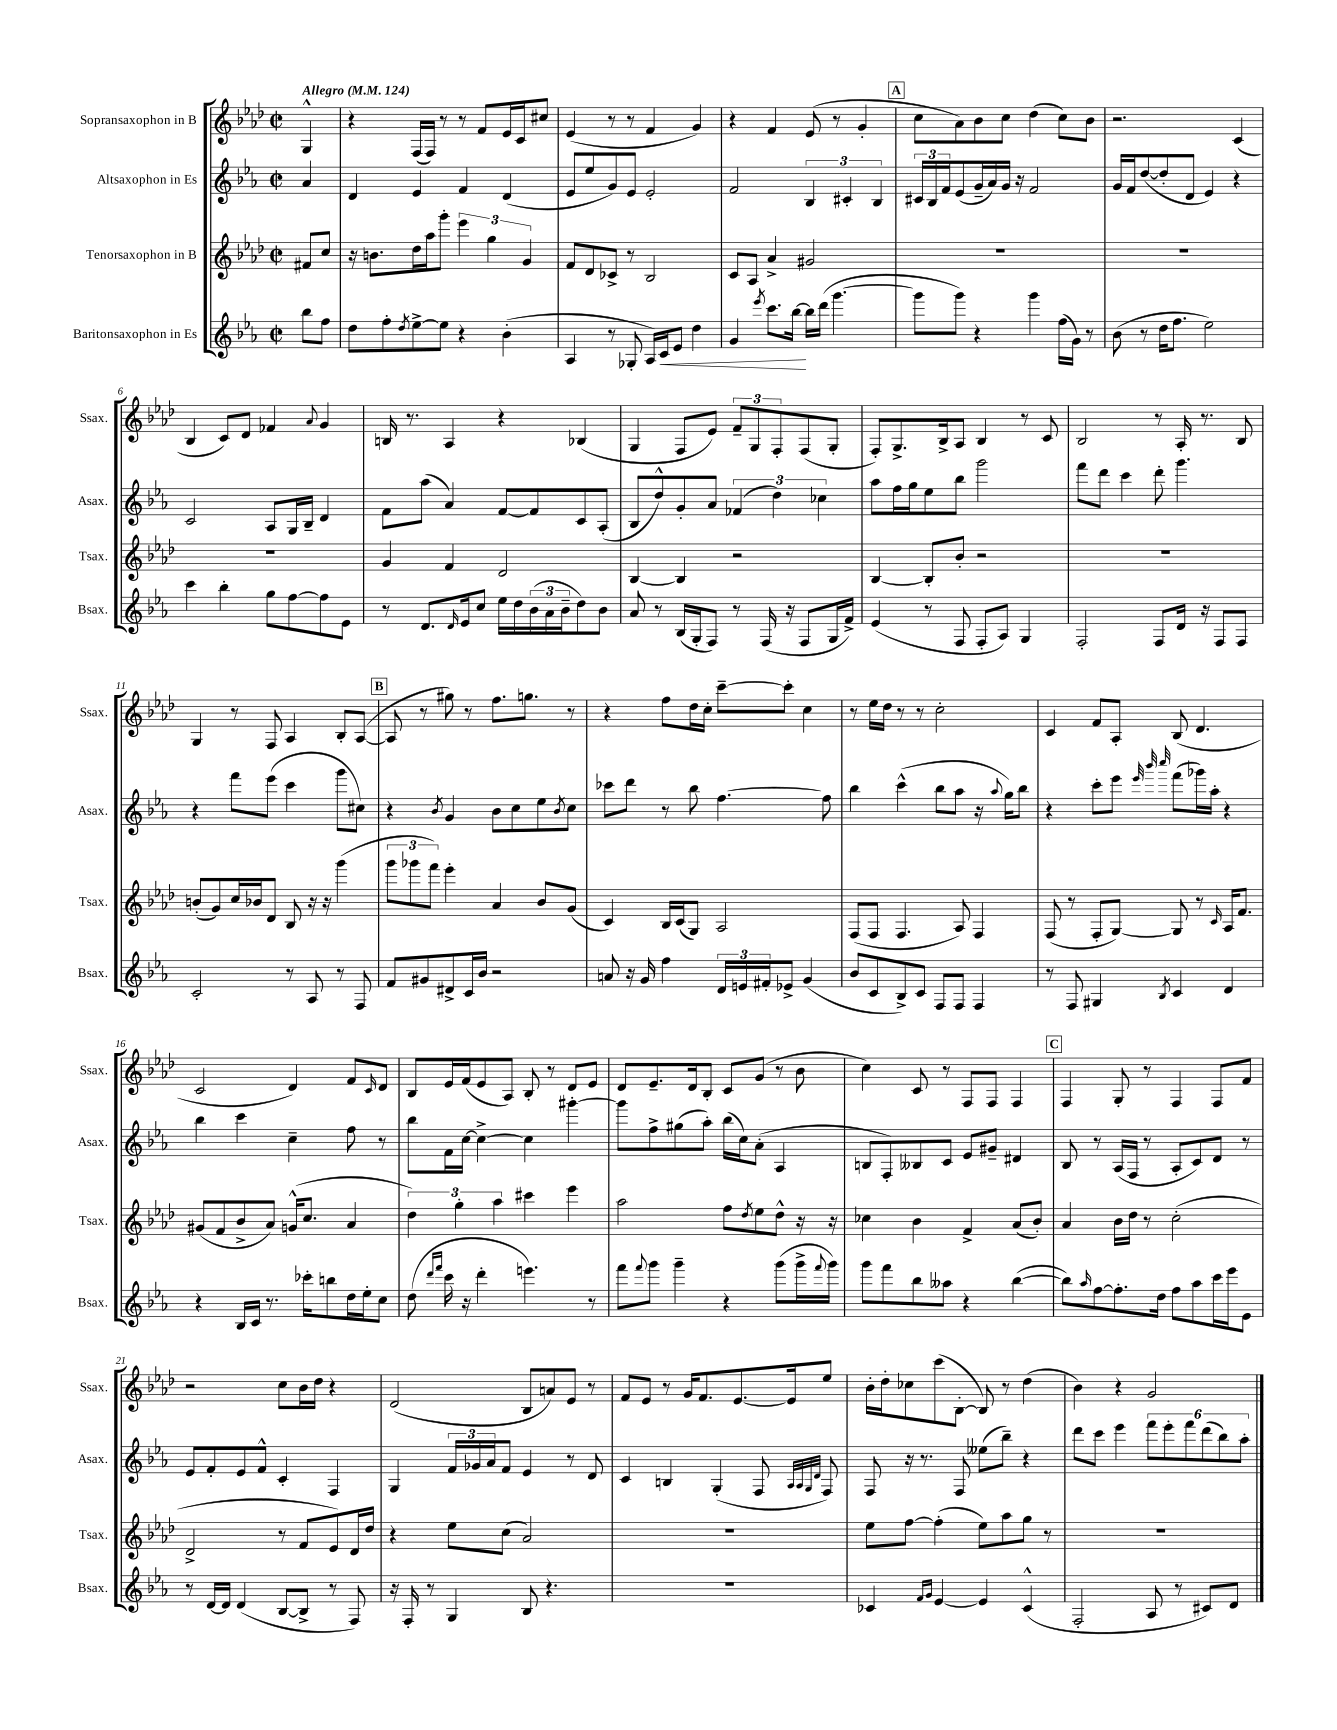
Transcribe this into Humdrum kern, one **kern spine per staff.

**kern	**kern	**kern	**kern
*staff4	*staff3	*staff2	*staff1
*clefG2	*clefG2	*clefG2	*clefG2
*k[b-e-a-]	*k[b-e-a-d-]	*k[b-e-a-]	*k[b-e-a-d-]
*M2/2	*M2/2	*M2/2	*M2/2
*met(c|)	*met(c|)	*met(c|)	*met(c|)
*MM124	*MM124	*MM124	*MM124
8bb-	8f#	4a-	4G^^
8ff	8cc	.	.
=	=	=	=
8dd	16r	4d	4r
.	8.b	.	.
8ff'	.	.	.
8qdd	.	.	.
[8ee-^	16dd-	4e-	(16F
.	16aa-	.	16F)
8ee-]	8ggg'	.	8r
4r	6eee-	4f	8r
.	.	.	8f
.	6gg	.	.
(4b-'	.	(4d	16e-
.	.	.	16c
.	6g	.	.
.	.	.	8cc#
=	=	=	=
4A-	8f	8e-	(4e-
.	8d-	8ee-	.
8r	8c-^	8g)	8r
8G-'	8r	8e-	8r
16A-)	2B-	2e-'	4f
16c	.	.	.
8e-	.	.	.
4dd	.	.	4g)
=	=	=	=
4g	8c	2f	4r
.	8A-	.	.
8qeee-	.	.	.
8.ccc	4a-^	.	4f
[16bb-	.	.	.
16bb-]	2g#	6B-	(8e-
(16ddd	.	.	.
[4.ggg	.	.	8r
.	.	6c#'	.
.	.	.	4g'
.	.	6B-	.
=	=	=	=
8ggg]	1r	24c#	8cc
.	.	24B-	.
.	.	24f	.
8ggg)	.	(8e-	8a-)
4r	.	16g~	8b-
.	.	16a-)	.
.	.	16g	8cc
.	.	16r	.
4ggg	.	2f	(4dd-
(16ff	.	.	8cc)
16g)	.	.	.
8r	.	.	8b-
=	=	=	=
(8b-	1r	16g	2.r
.	.	16f	.
8r	.	([8dd	.
16dd	.	8dd']	.
8.ff	.	.	.
.	.	8d	.
2ee-)	.	4e-)	.
.	.	4r	(4c
=	=	=	=
4ccc	1r	2c	4B-
4bb-'	.	.	8c)
.	.	.	8d-
8gg	.	8A-	4f-
[8ff	.	16G	.
.	.	16B-~	.
.	.	.	8qqa-
8ff]	.	4d	4g
8e-	.	.	.
=	=	=	=
8r	4g	8f	16B
.	.	.	8.r
8.d	.	(8aa-	.
.	4f	4a-)	4A-
16qqd	.	.	.
16e-	.	.	.
8cc	.	.	.
16ee-	2d-	[8f	4r
16dd	.	.	.
(24b-	.	8f]	.
24a-	.	.	.
24b-~	.	.	.
8dd)	.	8c	(4B-
8b-	.	(8A-'	.
=	=	=	=
8a-	[4B-	8B-	4G
8r	.	8dd^^)	.
(16B-	4B-]	8g'	8F
16G'	.	.	.
8F)	.	8a-	8e-)
8r	2r	(6f-	12f~
.	.	.	12G
(16F	.	.	.
.	.	6dd)	12F'
16r	.	.	.
8F	.	.	(8F
.	.	6cc-	.
16G	.	.	8G'
16f^)	.	.	.
=	=	=	=
(4e-	[4B-	8aa-	8F')
.	.	16ff	8.G^
.	.	16gg	.
8r	8B-']	8ee-	.
.	.	.	16B-^
8F	8b-'	8bb-	8A-
8F'	2r	2ggg	4B-
8A-)	.	.	.
4G	.	.	8r
.	.	.	8c
=	=	=	=
2F'	1r	8fff	2B-
.	.	8ddd	.
.	.	4ccc	.
8F	.	8ddd'	8r
16d	.	4.ggg	16A-'
16r	.	.	8.r
8F	.	.	.
8F	.	.	8B-
=	=	=	=
2c'	(8b'	4r	4G
.	8g)	.	.
.	16cc	8fff	8r
.	16b-	.	.
.	8d-	(8eee-	8F
8r	8B-	4ccc	4A-
8A-	16r	.	.
.	16r	.	.
8r	(4ggg	8ggg	8B-'
8F	.	8cc#)	([8A-
=	=	=	=
8f	12ggg	4r	8A-]
.	12ggg-	.	.
8g#	.	.	8r
.	12fff)	.	.
.	.	8qb-	.
8d#^	4eee-'	4g	8gg#)
16c	.	.	8r
16b-	.	.	.
2r	4a-	8b-	8.ff
.	.	8cc	.
.	.	.	8.gg
.	8b-	8ee-	.
.	.	8qb-	.
.	(8g	8cc	8r
=	=	=	=
8a	4c)	8ccc-	4r
16r	.	8ddd	.
16g	.	.	.
4ff	16B-	8r	8ff
.	(16c	.	.
.	8G)	8bb-	16dd-
.	.	.	16cc'
24d	2A-	[4.ff	[8ccc~
24e	.	.	.
24f#'	.	.	.
8e-^	.	.	8ccc']
(4g	.	.	4cc
.	.	8ff]	.
=	=	=	=
8b-	(8F	4bb-	8r
8c	8F	.	16ee-
.	.	.	16dd-
8B-^)	4.F	(4ccc^^	8r
8c	.	.	8r
8F	.	8bb-	2cc'
8F	8A-)	8aa-	.
4F	4F	16r	.
.	.	8qqaa-	.
.	.	16gg)	.
.	.	8bb-	.
=	=	=	=
8r	(8F	4r	4c
8F	8r	.	.
4G#	8F'	8ccc'	8f
.	[8G)	8eee-	8A-'
.	.	32qqeee-	.
.	.	32qqbbb-	.
8qB-	.	32qqcccc	.
4c	8G]	(8fff	(8B-
.	8r	16ggg-)	4.d-
.	.	16aa-'	.
.	16qqc	.	.
4d	16A-	4r	.
.	8.f	.	.
=	=	=	=
4r	(8g#	4bb-	2c
.	8f	.	.
16B-	8b-^	4ccc	.
16c	.	.	.
8.r	8a-)	.	.
.	(16g^^	4cc~	4d-)
16ccc-'	8.cc	.	.
8bb	.	.	.
16dd	4a-	8ff	8f
16ee-'	.	.	.
.	.	.	16qqc
8cc	.	8r	8d-
=	=	=	=
(8dd	6dd-)	8bb-	8B-
16qqddd	.	.	.
16qqfff	.	.	.
16ccc	.	16f	16e-
.	6gg'	.	.
16r	.	[16cc	(16f
4ddd'	.	4cc^_	8e-
.	6aa-	.	.
.	.	.	8A-)
4.eee)	4ccc#	4cc]	8B-'
.	.	.	8r
.	4eee-	[4ggg#'	8d-
8r	.	.	8e-
=	=	=	=
8fff	2aa-	8ggg#]	8d-
8qqfff	.	.	.
8ggg	.	8ff^	8.e-~
4ggg~	.	(8gg#	.
.	.	.	16d-
.	.	8aa-')	8B-'
4r	8ff	(16bb-	8c
.	.	16cc)	.
.	8qdd-	.	.
.	8ee-	(8a-'	(8g
(8ggg	8dd-^^	4A-	8r
16ggg^	16r	.	8b-
8qqfff	.	.	.
16ggg)	16r	.	.
=	=	=	=
8ggg	4cc-	8B	4cc)
8fff	.	8F')	.
8bb-	4b-	8B--	8c
8aa--	.	8c	8r
4r	4f^	8e-	8F
.	.	8g#~	8F
([4bb-	(8a-	4d#	4F
.	8b-')	.	.
=	=	=	=
8bb-])	4a-	8B-	4F
16qqaa-	.	.	.
[8ff	.	8r	.
8.ff']	16b-	(16A-	8G'
.	16dd-	16F	.
.	8r	8r	8r
16dd	.	.	.
8ff	(2cc'	8A-'	4F
8aa-	.	8c)	.
16ccc	.	8d	8F
16eee-	.	.	.
8e-	.	8r	8f
=	=	=	=
8r	2d-^	8e-	2r
[16d	.	8f'	.
16d]	.	.	.
(4d	.	8e-	.
.	.	8f^^	.
[8B-	8r	4c'	8cc
8B-^]	8f	.	16b-
.	.	.	16dd-
8r	8e-)	4F	4r
8F)	16d-	.	.
.	16dd-	.	.
=	=	=	=
16r	4r	4G	(2d-
16F'	.	.	.
8r	.	.	.
4G	8ee-	24f	.
.	.	24g-	.
.	.	24a-	.
.	(8cc	8f	.
8B-	2a-)	4e-	8B-
4.r	.	.	8a)
.	.	8r	8e-
.	.	8d	8r
=	=	=	=
1r	1r	4c	8f
.	.	.	8e-
.	.	4B	8r
.	.	.	16g
.	.	.	8.f
.	.	(4G'	.
.	.	.	[8.e-
.	.	8F	.
.	.	.	16e-]
.	.	32qqA-	.
.	.	32qqA-	.
.	.	32qqG	.
.	.	32qqd	.
.	.	8F)	8ee-
=	=	=	=
4c-	8ee-	8F	16b-'
.	.	.	16dd-'
.	[8ff	16r	8cc-
.	.	8.r	.
16qqf	.	.	.
16qqg	.	.	.
[4e-	(4ff']	.	(8ccc
.	.	8F	[8B-'
4e-]	8ee-)	(8ee--	8B-])
.	8aa-	8bb-~)	8r
(4c-^^	8gg	4r	(4dd-
.	8r	.	.
=	=	=	=
2F'	1r	8ddd	4b-)
.	.	8ccc	.
.	.	4eee-	4r
8A-	.	12fff	2g
.	.	12eee-'	.
8r	.	.	.
.	.	12fff	.
8c#)	.	(12ddd	.
.	.	12bb-)	.
8d	.	.	.
.	.	12aa-'	.
==	==	==	==
*-	*-	*-	*-
